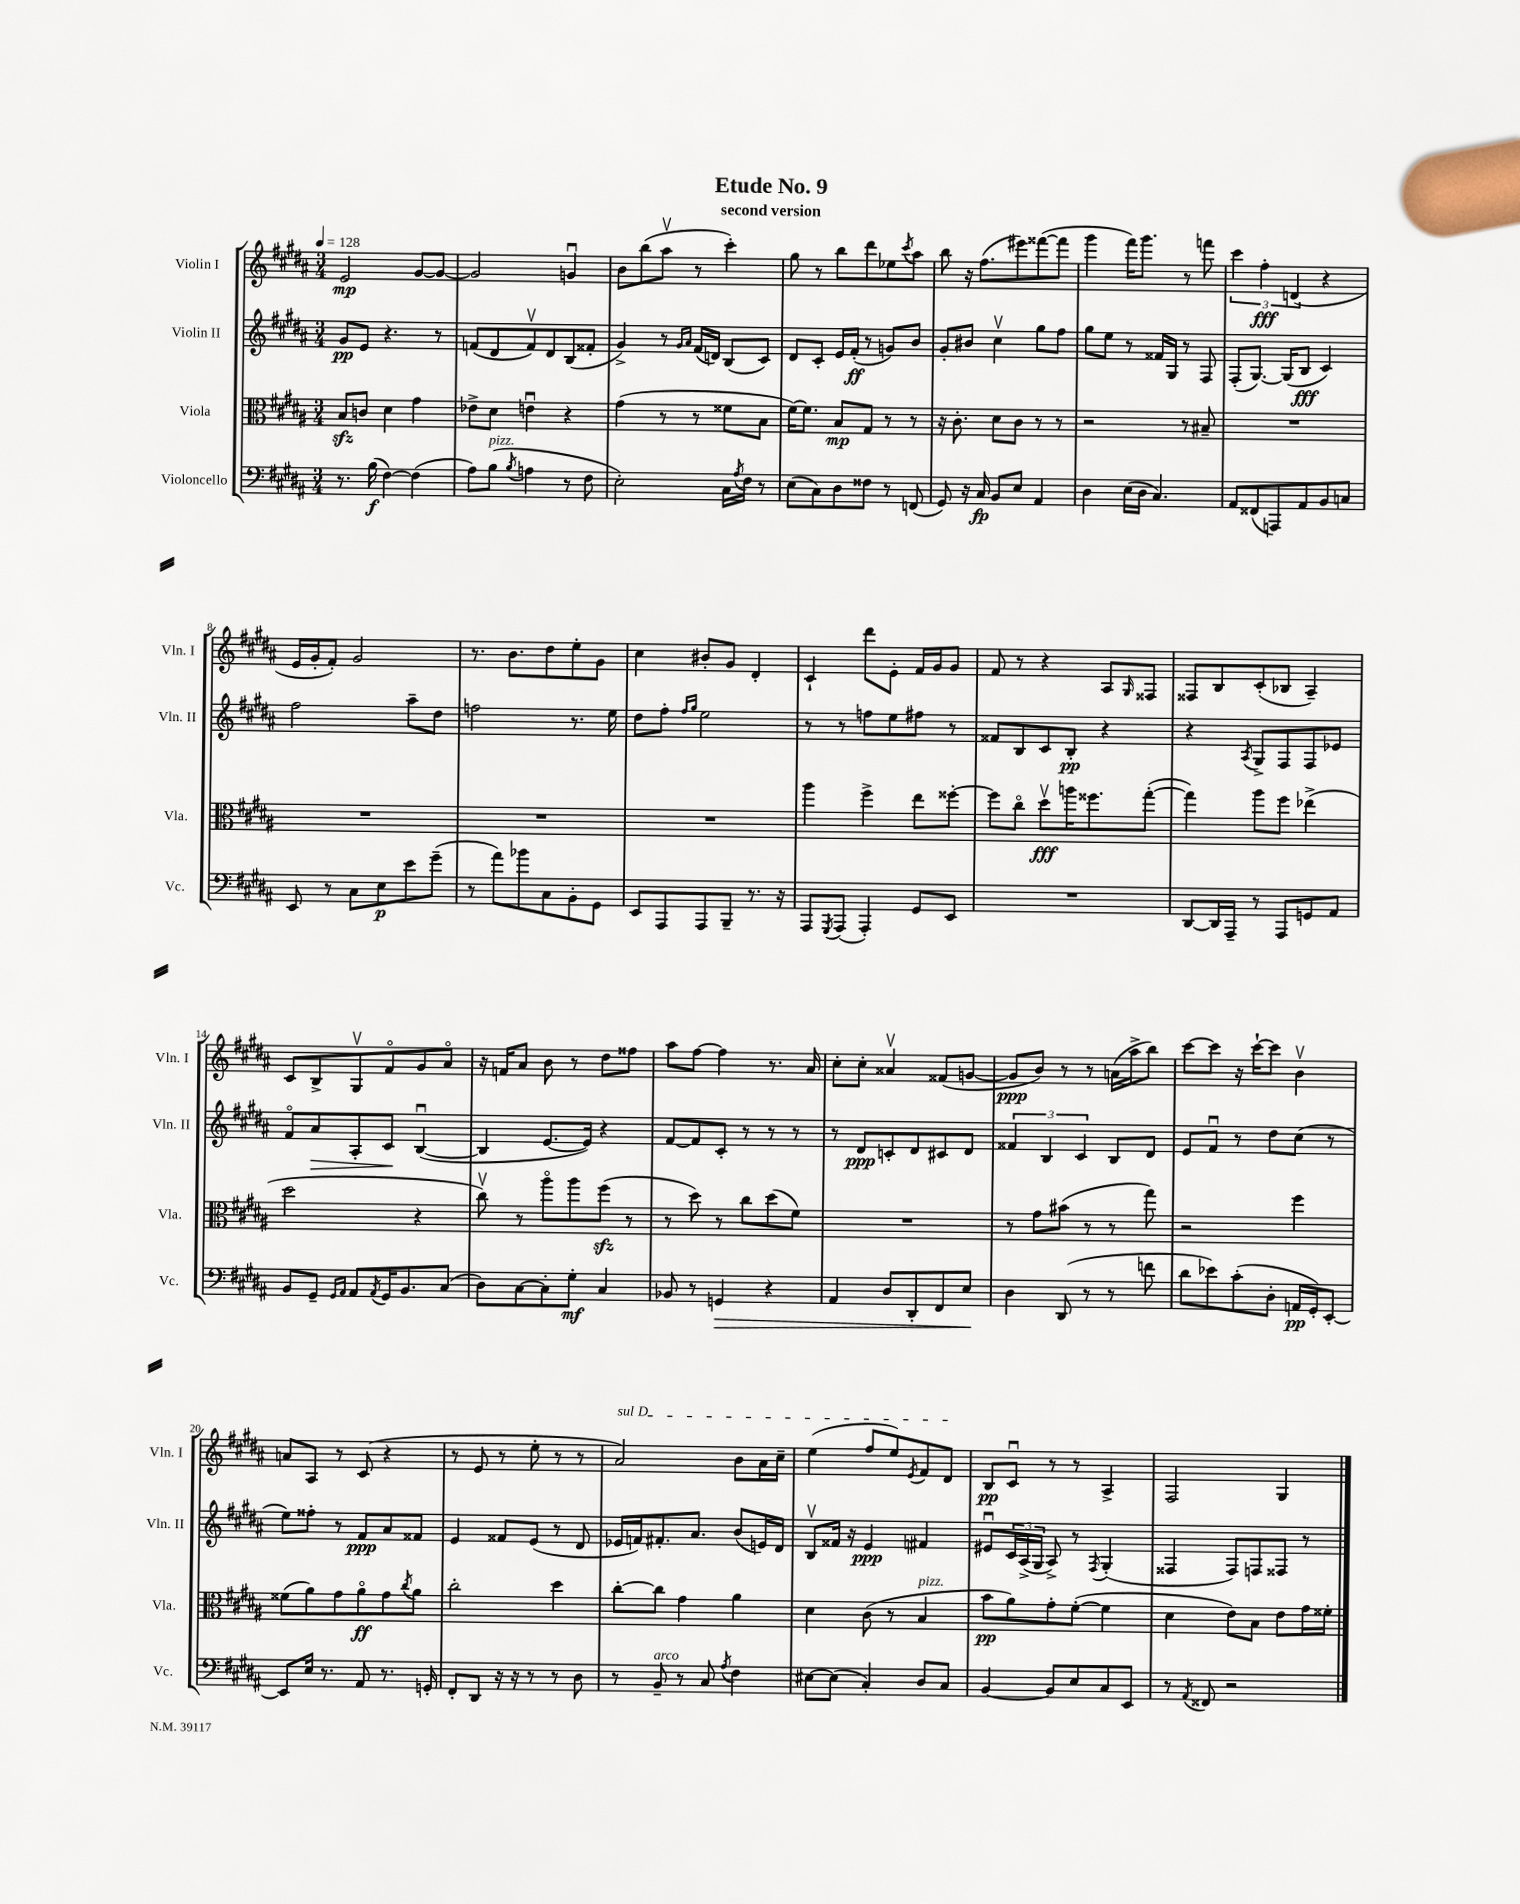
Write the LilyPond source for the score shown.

\header { title = "Etude No. 9" subtitle = "second version" }
<<
\new StaffGroup <<
\new Staff = "s0" \with { instrumentName = "Violin I" shortInstrumentName = "Vln. I" } {
    \clef treble \key b \major \numericTimeSignature \time 3/4 \tempo 4 = 128
    e'2\mp gis'8~ gis'8~ |
    gis'2 g'4\downbow |
    b'8 b''8( ais''8\upbow r8 cis'''4-.) |
    gis''8 r8 b''8 dis'''8 ees''8 \acciaccatura { cis'''8 } ais''8 |
    b''8 r16 fis''8.( eis'''8) fisis'''8~( fisis'''8 |
    gis'''4 fis'''16) gis'''8. r8 f'''8 |
    \tuplet 3/2 { cis'''4 fis''4-.\fff d'4( } r4 |
    e'16 gis'16-. fis'8-.) gis'2 |
    r8. b'8. dis''8 e''8-. gis'8 |
    cis''4 bis'8-. gis'8 dis'4-. |
    cis'4-! dis'''8 e'8-. fis'16 gis'16 gis'8 |
    fis'8 r8 r4 ais8 \grace { gis16 } fisis8 |
    fisis8 b8 cis'8-.( bes8 ais4--) |
    cis'8 b8-> gis8\upbow fis'8\flageolet gis'8 ais'8\flageolet |
    r16 f'16 ais'8 b'8 r8 dis''8 fisis''8 |
    ais''8 fis''8~ fis''4 r8. ais'16 |
    cis''8-. cis''8-. aisis'4\upbow fisis'8( g'8~ |
    g'8\ppp b'8) r8 r8 a'16( ais''16-> b''8) |
    cis'''8~ cis'''8 r16 cis'''16~-! cis'''8 b'4\upbow |
    a'8 ais8 r8 cis'8( r4 |
    r8 e'8 r8 e''8-. r8 r8 |
    \once \override TextSpanner.bound-details.left.text = \markup { \italic "sul D" } ais'2\startTextSpan) b'8 ais'16 cis''16-- |
    e''4( fis''8 e''8) \acciaccatura { e'8 } fis'8 dis'8\stopTextSpan |
    b8\pp cis'8\downbow r8 r8 ais4-> |
    fis2 gis4 \bar "|." |
}
\new Staff = "s1" \with { instrumentName = "Violin II" shortInstrumentName = "Vln. II" } {
    \clef treble \key b \major \numericTimeSignature \time 3/4
    gis'8\pp e'8 r4. r8 |
    f'8( dis'8 f'8\upbow) dis'8 b8( fisis'8-. |
    gis'4->) r8 \grace { gis'16 ais'16 } fis'16( d'16) b8( cis'8) |
    dis'8 cis'8-. e'16 fis'16-.\ff( r8 g'8) b'8 |
    gis'8-. bis'8 cis''4\upbow gis''8 fis''8 |
    gis''8 e''8 r8 fisis'16 gis16 r8 fis8 |
    fis8-.( gis8.~) gis16( b8\fff cis'4) |
    fis''2 ais''8-- dis''8 |
    f''2 r8. e''16 |
    dis''8 fis''8-. \grace { fis''16 gis''16 } e''2 |
    r8 r8 f''8 e''8 fis''8 r8 |
    fisis'8 b8 cis'8 b8-.\pp r4 |
    r4 \acciaccatura { ais8 } gis8-> fis8 fis8 ees'8 |
    fis'8\flageolet ais'8\> ais8-. cis'8\! b4~\downbow( |
    b4 e'8.~ e'16) r4 |
    fis'8~ fis'8 cis'8-. r8 r8 r8 |
    r8 dis'8\ppp c'8-. dis'8 cis'8 dis'8 |
    \tuplet 3/2 { fisis'4 b4 cis'4 } b8 dis'8 |
    e'8 fis'8\downbow r8 dis''8 cis''8( r8 |
    e''8) fisis''8-. r8 fis'8\ppp ais'8 fisis'8 |
    e'4 fisis'8 e'8( r8 dis'8 |
    ees'16 f'16) fis'8.-. ais'8. b'8( e'16) dis'16 |
    b8\upbow fisis'16 r16 e'4\ppp fis'4 |
    eis'8\downbow \tuplet 3/2 { cis'16 ais16->( gis16 } ais8->) r8 \acciaccatura { fis8 } gis4-.( |
    fisis4 fisis8) f8 fisis8 r8 \bar "|." |
}
\new Staff = "s2" \with { instrumentName = "Viola" shortInstrumentName = "Vla." } {
    \clef alto \key b \major \numericTimeSignature \time 3/4
    b8\sfz c'8 dis'4 gis'4 |
    ees'8-> dis'8 e'4\downbow r4 |
    gis'4( r8 r8 fisis'8 b8 |
    fis'16~) fis'8. b8\mp gis8 r8 r8 |
    r16 cis'8.-. dis'8 cis'8 r8 r8 |
    r2 r8 bis8-- |
    R2. |
    R2. |
    R2. |
    R2. |
    ais''4 fis''4-> e''8 fisis''8~-. |
    fisis''8 cis''8\flageolet dis''8\upbow\fff a''16 fisis''8. gis''8~-.( |
    gis''4) ais''8 fis''8 ees''4->( |
    dis''2 r4 |
    cis''8\upbow) r8 ais''8\flageolet ais''8 fis''8\sfz( r8 |
    r8 dis''8) r8 cis''8 dis''8( fis'8) |
    R2. |
    r8 gis'8 bis'8( r8 r8 gis''8) |
    r2 fis''4 |
    fisis'8( ais'8) gis'8 ais'8\flageolet\ff gis'8 \acciaccatura { cis''8 } ais'8 |
    cis''2-. dis''4 |
    cis''8~-. cis''8 gis'4 ais'4 |
    dis'4 cis'8( r8 b4^\markup { \italic "pizz." } |
    b'8\pp ais'8) gis'8-. fis'8~-.( fis'4 |
    dis'4 e'8) b8 e'8 gis'16 fisis'16-. \bar "|." |
}
\new Staff = "s3" \with { instrumentName = "Violoncello" shortInstrumentName = "Vc." } {
    \clef bass \key b \major \numericTimeSignature \time 3/4
    r8. b16\f( fis4~) fis4( |
    ais8) b8^\markup { \italic "pizz." }( \acciaccatura { b8 } a4 r8 fis8 |
    e2-.) cis16 \acciaccatura { ais8 } fis16 r8 |
    e8( cis8) dis8 fisis8 r8 f,8( |
    gis,8) r16 cis16\fp b,8 e8 ais,4 |
    dis4 e16( dis16 cis4.) |
    ais,8 fisis,8( a,,8) ais,8 b,8 c8 |
    e,8 r8 cis8 e8\p e'8 gis'8--( |
    r8 ais'8) bes'8 cis8 b,8-. gis,8 |
    e,8 ais,,8 ais,,8 b,,8-- r8. r16 |
    ais,,8 \acciaccatura { gis,,8 } ais,,8( ais,,4-.) gis,8 e,8 |
    R2. |
    dis,8~ dis,16 ais,,16-- r8 ais,,8 g,8 ais,8 |
    b,8 gis,8-- \grace { gis,16 ais,16 } ais,8 \acciaccatura { ais,8 } gis,16 b,8. cis8( |
    dis8) cis8~ cis8-. gis8-.\mf cis4 |
    bes,8 r8 g,4\> r4 |
    ais,4 dis8 dis,8-. fis,8 e8\! |
    dis4 dis,8( r8 r8 f'8 |
    dis'8 ees'8) cis'8-.( dis8-. a,16\pp gis,16-.) e,8~-. |
    e,8 e16 r8. ais,8 r8. g,16-. |
    fis,8-. dis,8 r16 r16 r8 r8 dis8 |
    r8 b,8--^\markup { \italic "arco" } r8 cis8 \acciaccatura { ais8 } fis4 |
    eis8~ eis8( cis4-.) dis8 cis8 |
    b,4~ b,8 e8 cis8 e,8 |
    r8 \acciaccatura { ais,8 } fisis,8 r2 \bar "|." |
}
>>
>>
